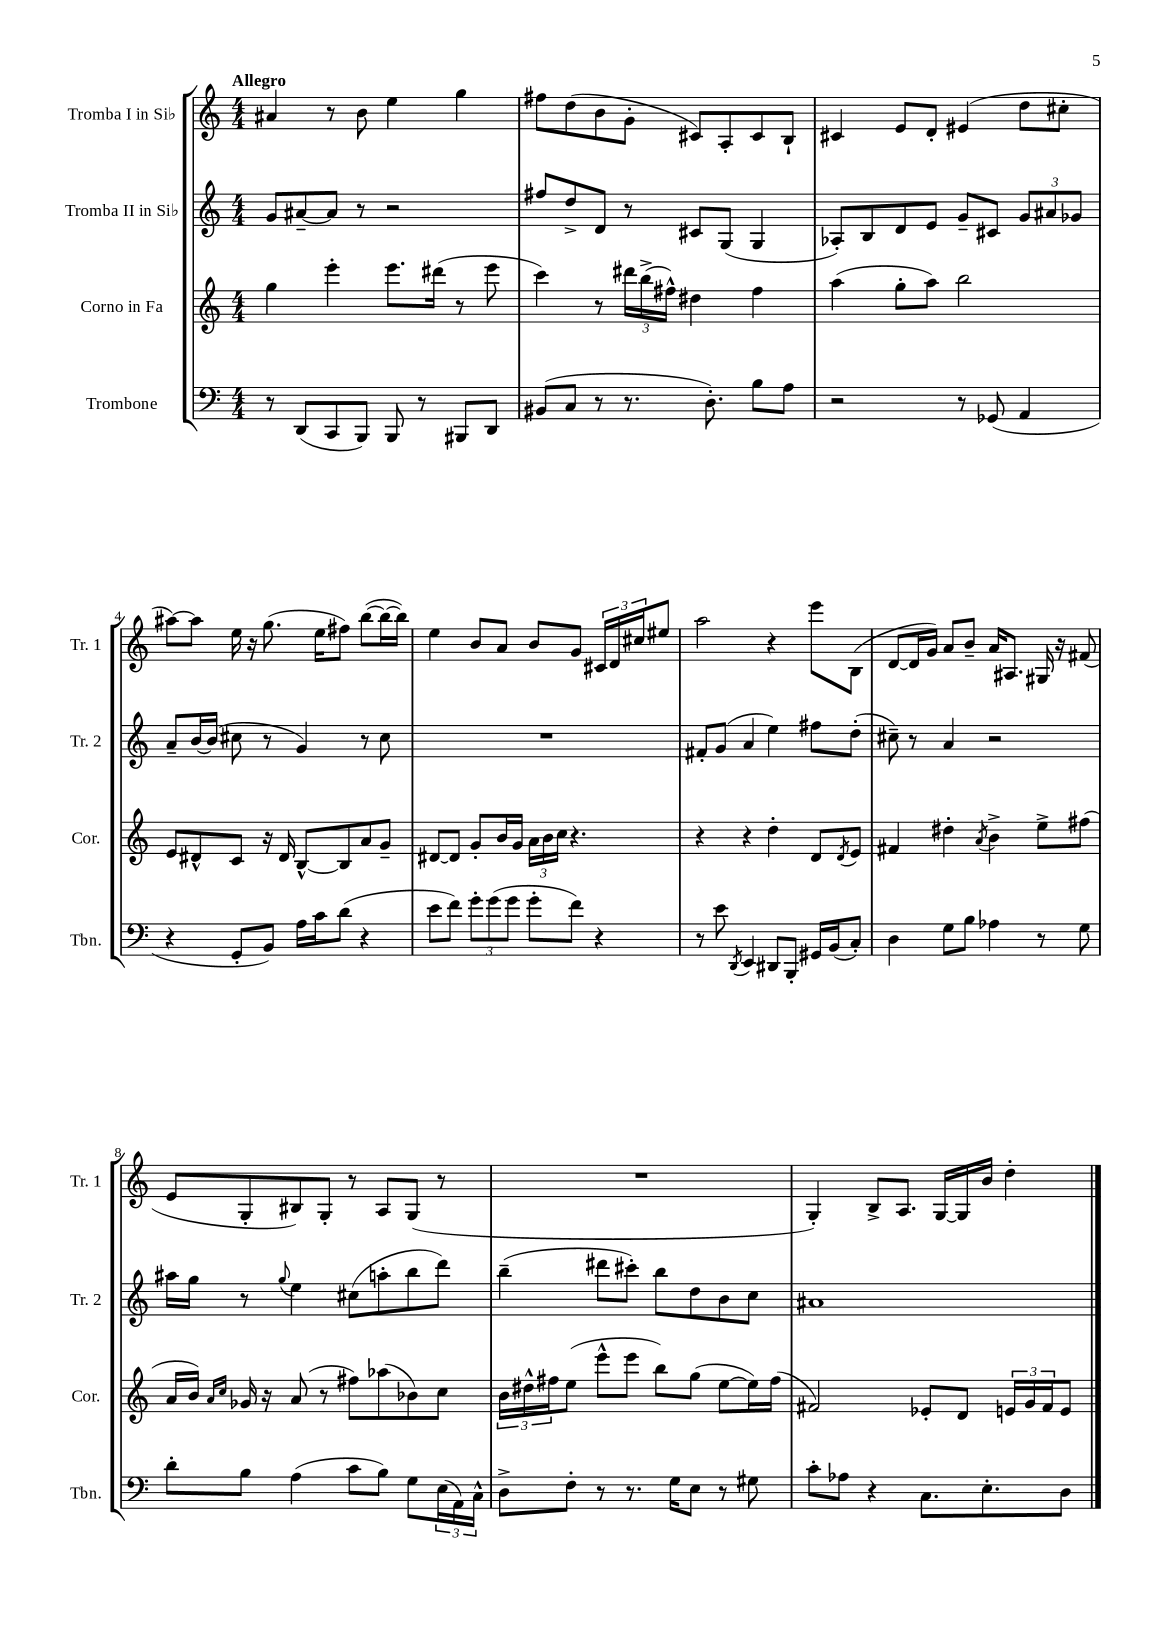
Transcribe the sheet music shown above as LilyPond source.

<<
\new StaffGroup <<
\new Staff = "s0" \with { instrumentName = "Tromba I in Sib" shortInstrumentName = "Tr. 1" } {
    \clef treble \key c \major \numericTimeSignature \time 4/4 \tempo "Allegro"
    ais'4 r8 b'8 e''4 g''4 |
    fis''8 d''8( b'8 g'8-. cis'8) a8-. cis'8 b8-! |
    cis'4 e'8 d'8-. eis'4( d''8 cis''8-. |
    ais''8~) ais''8 e''16 r16 g''8.( e''16 fis''8) b''8~( b''16~ b''16) |
    e''4 b'8 a'8 b'8 g'8 \tuplet 3/2 { cis'16 d'16 cis''16 } eis''8 |
    a''2 r4 e'''8 b8( |
    d'8~ d'16 g'16) a'8 b'8-- a'16 ais8. gis16 r16 fis'8( |
    e'8 g8-. bis8) g8-. r8 a8 g8( r8 |
    R1 |
    g4-.) b8-> a8. g16~ g16 b'16 d''4-. \bar "|." |
}
\new Staff = "s1" \with { instrumentName = "Tromba II in Sib" shortInstrumentName = "Tr. 2" } {
    \clef treble \key c \major \numericTimeSignature \time 4/4
    g'8 ais'8~-- ais'8 r8 r2 |
    fis''8 d''8-> d'8 r8 cis'8 g8( g4 |
    aes8-.) b8 d'8 e'8 g'8-- cis'8 \tuplet 3/2 { g'8 ais'8 ges'8 } |
    a'8-- b'16~ b'16( cis''8 r8 g'4) r8 cis''8 |
    R1 |
    fis'8-. g'8( a'4 e''4) fis''8 d''8-.( |
    cis''8--) r8 a'4 r2 |
    ais''16 g''16 r8 \appoggiatura { g''8 } e''4 cis''8( a''8-. b''8 d'''8) |
    b''4--( dis'''8 cis'''8-.) b''8 d''8 b'8 c''8 |
    ais'1 \bar "|." |
}
\new Staff = "s2" \with { instrumentName = "Corno in Fa" shortInstrumentName = "Cor." } {
    \clef treble \key c \major \numericTimeSignature \time 4/4
    g''4 e'''4-. e'''8. dis'''16( r8 e'''8 |
    c'''4) r8 \tuplet 3/2 { dis'''16 b''16->( fis''16-^) } dis''4 fis''4 |
    a''4( g''8-. a''8) b''2 |
    e'8 dis'8-^ c'8 r16 dis'16 b8~-^ b8 a'8 g'8-- |
    dis'8~ dis'8 g'8-. b'16 g'16 \tuplet 3/2 { a'16 b'16 c''16 } r4. |
    r4 r4 d''4-. d'8 \acciaccatura { d'8 } e'8 |
    fis'4 dis''4-. \acciaccatura { a'8 } b'4-> e''8-> fis''8( |
    a'16 b'16) \grace { a'16 c''16 } ges'16 r16 a'8( r8 fis''8) aes''8( bes'8) c''8 |
    \tuplet 3/2 { b'16 dis''16-^ fis''16 } e''8( e'''8-^ e'''8 b''8) g''8( e''8~ e''16) fis''16( |
    fis'2) ees'8-. d'8 \tuplet 3/2 { e'16 g'16 fis'16 } e'8 \bar "|." |
}
\new Staff = "s3" \with { instrumentName = "Trombone" shortInstrumentName = "Tbn." } {
    \clef bass \key c \major \numericTimeSignature \time 4/4
    r8 d,8( c,8 b,,8) b,,8 r8 bis,,8 d,8 |
    bis,8( c8 r8 r8. d8.-.) b8 a8 |
    r2 r8 ges,8( a,4 |
    r4 g,8-. b,8) a16 c'16 d'8( r4 |
    e'8 f'8) \tuplet 3/2 { g'8-. g'8( g'8 } g'8-. f'8) r4 |
    r8 e'8 \acciaccatura { d,8 } e,4 dis,8 b,,8-. gis,16 b,16( c8-.) |
    d4 g8 b8 aes4 r8 g8 |
    d'8-. b8 a4( c'8 b8) g8 \tuplet 3/2 { e16( a,16) c16-^ } |
    d8-> f8-. r8 r8. g16 e8 r8 gis8 |
    c'8-. aes8 r4 c8. e8.-. d8 \bar "|." |
}
>>
>>
